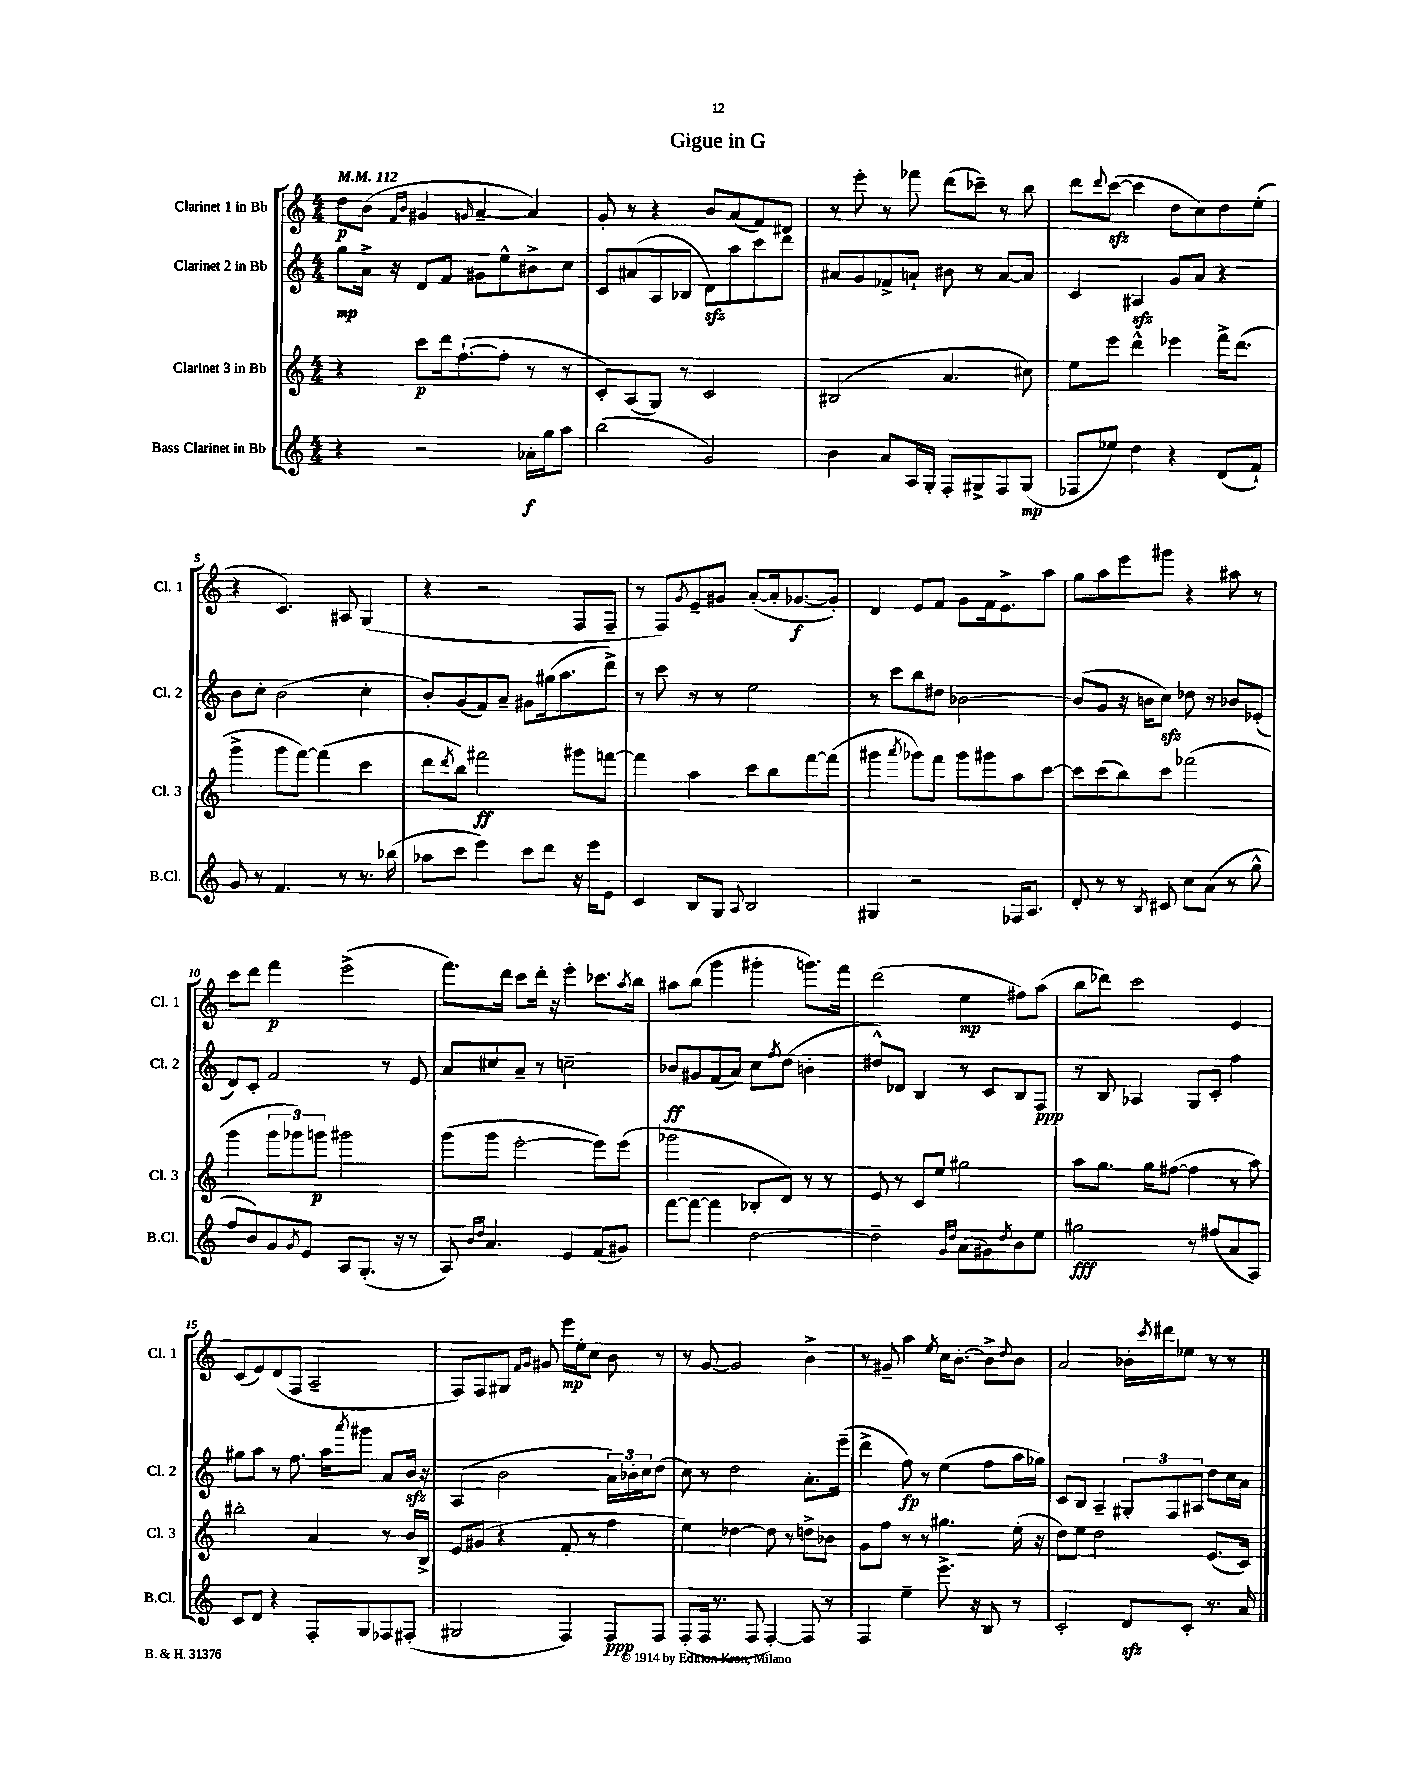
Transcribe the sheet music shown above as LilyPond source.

\header { title = "Gigue in G" }
<<
\new StaffGroup <<
\new Staff = "s0" \with { instrumentName = "Clarinet 1 in Bb" shortInstrumentName = "Cl. 1" } {
    \clef treble \key c \major \numericTimeSignature \time 4/4 \tempo 4 = 112
    d''8\p b'8( \grace { f'16 b'16 } gis'4 \grace { g'16 } a'4~-- a'4) |
    g'8-. r8 r4 b'8 a'8( f'8) dis'8 |
    r8 e'''8-. r8 fes'''8 d'''8( ces'''8--) r8 b''8 |
    d'''8 \appoggiatura { d'''8 } c'''8~\sfz( c'''4 d''8 c''8) d''8 e''8-.( |
    r4 c'4.) ais8 g4( |
    r4 r2 f8 f8-- |
    r8 f8) \acciaccatura { g'8 } e'8-- gis'8 a'8~-.( a'16-. ges'8.~\f ges'8-.) |
    d'4 e'8 f'8 g'8 f'16 e'8.-> a''8 |
    g''8 a''8 e'''8 gis'''8 r4 ais''8 r8 |
    c'''8 d'''8 f'''4\p e'''2->( |
    f'''8.) d'''16 c'''8 d'''16-. r16 e'''4-. ces'''8. \acciaccatura { a''8 } b''16 |
    ais''8 b''8( g'''4 gis'''4-. g'''8.) f'''16 |
    d'''2( e''4\mp fis''8) a''8( |
    b''8 des'''8) c'''2 e'4 |
    c'8( e'8) d'8( f8 a2-- |
    f8) f8 gis8 \grace { f'16 g'16 } gis'8 e'''16\mp e''16-. c''8 b'8 r8 |
    r8 g'8~ g'2 b'4-> |
    r8 gis'8-- a''4 \acciaccatura { e''8 } c''16 b'8.~-. b'8-> \appoggiatura { d''8 } b'8 |
    a'2 bes'16-. \acciaccatura { c'''8 } dis'''16 ees''8 r8 r8 \bar "|." |
}
\new Staff = "s1" \with { instrumentName = "Clarinet 2 in Bb" shortInstrumentName = "Cl. 2" } {
    \clef treble \key c \major \numericTimeSignature \time 4/4
    g''8\mp a'16-> r16 d'8 f'8 gis'8 e''8-^ bis'8-> c''8 |
    c'8 ais'8( a8 bes8 d'8\sfz) a''8 c'''8 d'''8 |
    ais'8 g'8 fes'8-> a'8-! bis'8 r8 a'8~ a'8 |
    c'4 ais4\sfz g'8 a'8 r4 |
    b'8 c''8-. b'2( c''4-. |
    b'8-.) g'8( f'8) a'8-- gis'8 gis''16( a''8. d'''8->) |
    r8 c'''8 r8 r8 e''2 |
    r8 c'''8 b''8 dis''8 bes'2~ |
    bes'8( g'8 r16 b'16 c''8\sfz) des''8 r8 bes'8 ees'8-.( |
    d'8) c'8-. f'2 r8 e'8 |
    a'8 cis''8 a'8-- r8 c''2-- |
    bes'8\ff gis'8 f'8( a'8) c''8 \acciaccatura { f''8 } d''8( b'4-. |
    dis''8-^) des'8 b4 r8 c'8 b8 f8\ppp |
    r8 b8 aes4 g8 c'8-. f''4 |
    gis''8 a''8 r8 f''8. a''16 \acciaccatura { a'''8 } gis'''8 a'8 b'16\sfz r16 |
    a4( b'2 \tuplet 3/2 { a'16) bes'16-. c''16 } d''8( |
    c''8) r8 d''2 a'8.-. e'''16--( |
    d'''4-> f''8\fp) r8 e''4( f''8 a''16 ges''16) |
    c'8 b8 a4-- \tuplet 3/2 { gis8-. f8 ais8 } d''8 c''16 a'16 \bar "|." |
}
\new Staff = "s2" \with { instrumentName = "Clarinet 3 in Bb" shortInstrumentName = "Cl. 3" } {
    \clef treble \key c \major \numericTimeSignature \time 4/4
    r4 c'''8\p d'''16 f''8.~-!( f''8-. r8 r8 |
    c'8-.) a8( g8) r8 c'2 |
    bis2( a'4. cis''8) |
    e''8 e'''8 d'''4-^ ees'''4 f'''16-> d'''8.( |
    g'''4-> g'''8 f'''8~) f'''4( c'''4 |
    d'''8 \acciaccatura { d'''8 } b''8) fis'''2\ff gis'''8 f'''8~ |
    f'''4 a''4 c'''8 b''8 f'''8~ f'''8( |
    gis'''4 \acciaccatura { a'''8 } ges'''8) f'''8 ges'''8 gis'''8 a''8 c'''8~ |
    c'''8 c'''8( b''8) c'''8 fes'''2( |
    g'''4 \tuplet 3/2 { g'''8 ges'''8) g'''8\p } gis'''2 |
    g'''8( g'''8 e'''2~-. e'''8) e'''8( |
    ges'''2 bes8-. d'8) r8 r8 |
    e'8 r8 c'8 e''8 gis''2 |
    a''8 g''8. g''16 fis''8~( fis''4 r8 a''8) |
    bis''2-. a'4 r8 b'16 b16-> |
    e'8 gis'8( r4 f'8-. r8 f''4 |
    e''4) des''4~ des''8 r8 d''8-> bes'8 |
    g'8 f''8 r8 r8 gis''4. e''16-.( r16 |
    d''8) e''8 d''2 e'8.( c'16) \bar "|." |
}
\new Staff = "s3" \with { instrumentName = "Bass Clarinet in Bb" shortInstrumentName = "B.Cl." } {
    \clef treble \key c \major \numericTimeSignature \time 4/4
    r4 r2 aes'16-.\f g''16 a''8 |
    b''2( g'2) |
    b'4 a'8 a16 g16-. f8-. gis8-> f8 gis8\mp( |
    fes8 ees''8) d''4 r4 d'8( f'8-!) |
    g'8 r8 f'4. r8 r8. bes''16( |
    aes''8 c'''8 e'''4) c'''8 d'''8 r16 e'''16 e'8 |
    c'4 b8 g8 \appoggiatura { a8 } b2 |
    gis4 r2 fes16 a8. |
    d'8-. r8 r8 \acciaccatura { b8 } cis'8 c''8 a'8( r8 g''8-^ |
    f''8 b'8) g'8 \acciaccatura { g'8 } e'8 a8 g8.-.( r16 r8 |
    a8) \grace { b'16 d''16 } a'4. e'4 f'8( gis'8) |
    f'''8~ f'''8~ f'''4 d''2~ |
    d''2-- \grace { g'16 d''16 } a'8( gis'8) \acciaccatura { d''8 } b'8 e''8 |
    gis''2\fff r8 fis''8( a'8 a8) |
    c'8 d'8 r4 f8-. g8 fes8 fis8-.( |
    gis2 f4) f8\ppp f8 |
    f8-.( f16 r8. f8 f4~-.) f8 r8 |
    f4 e''4-- e'''8.-> r16 b8 r8 |
    c'2-. d'8\sfz c'8-. r8. a'16 \bar "|." |
}
>>
>>
